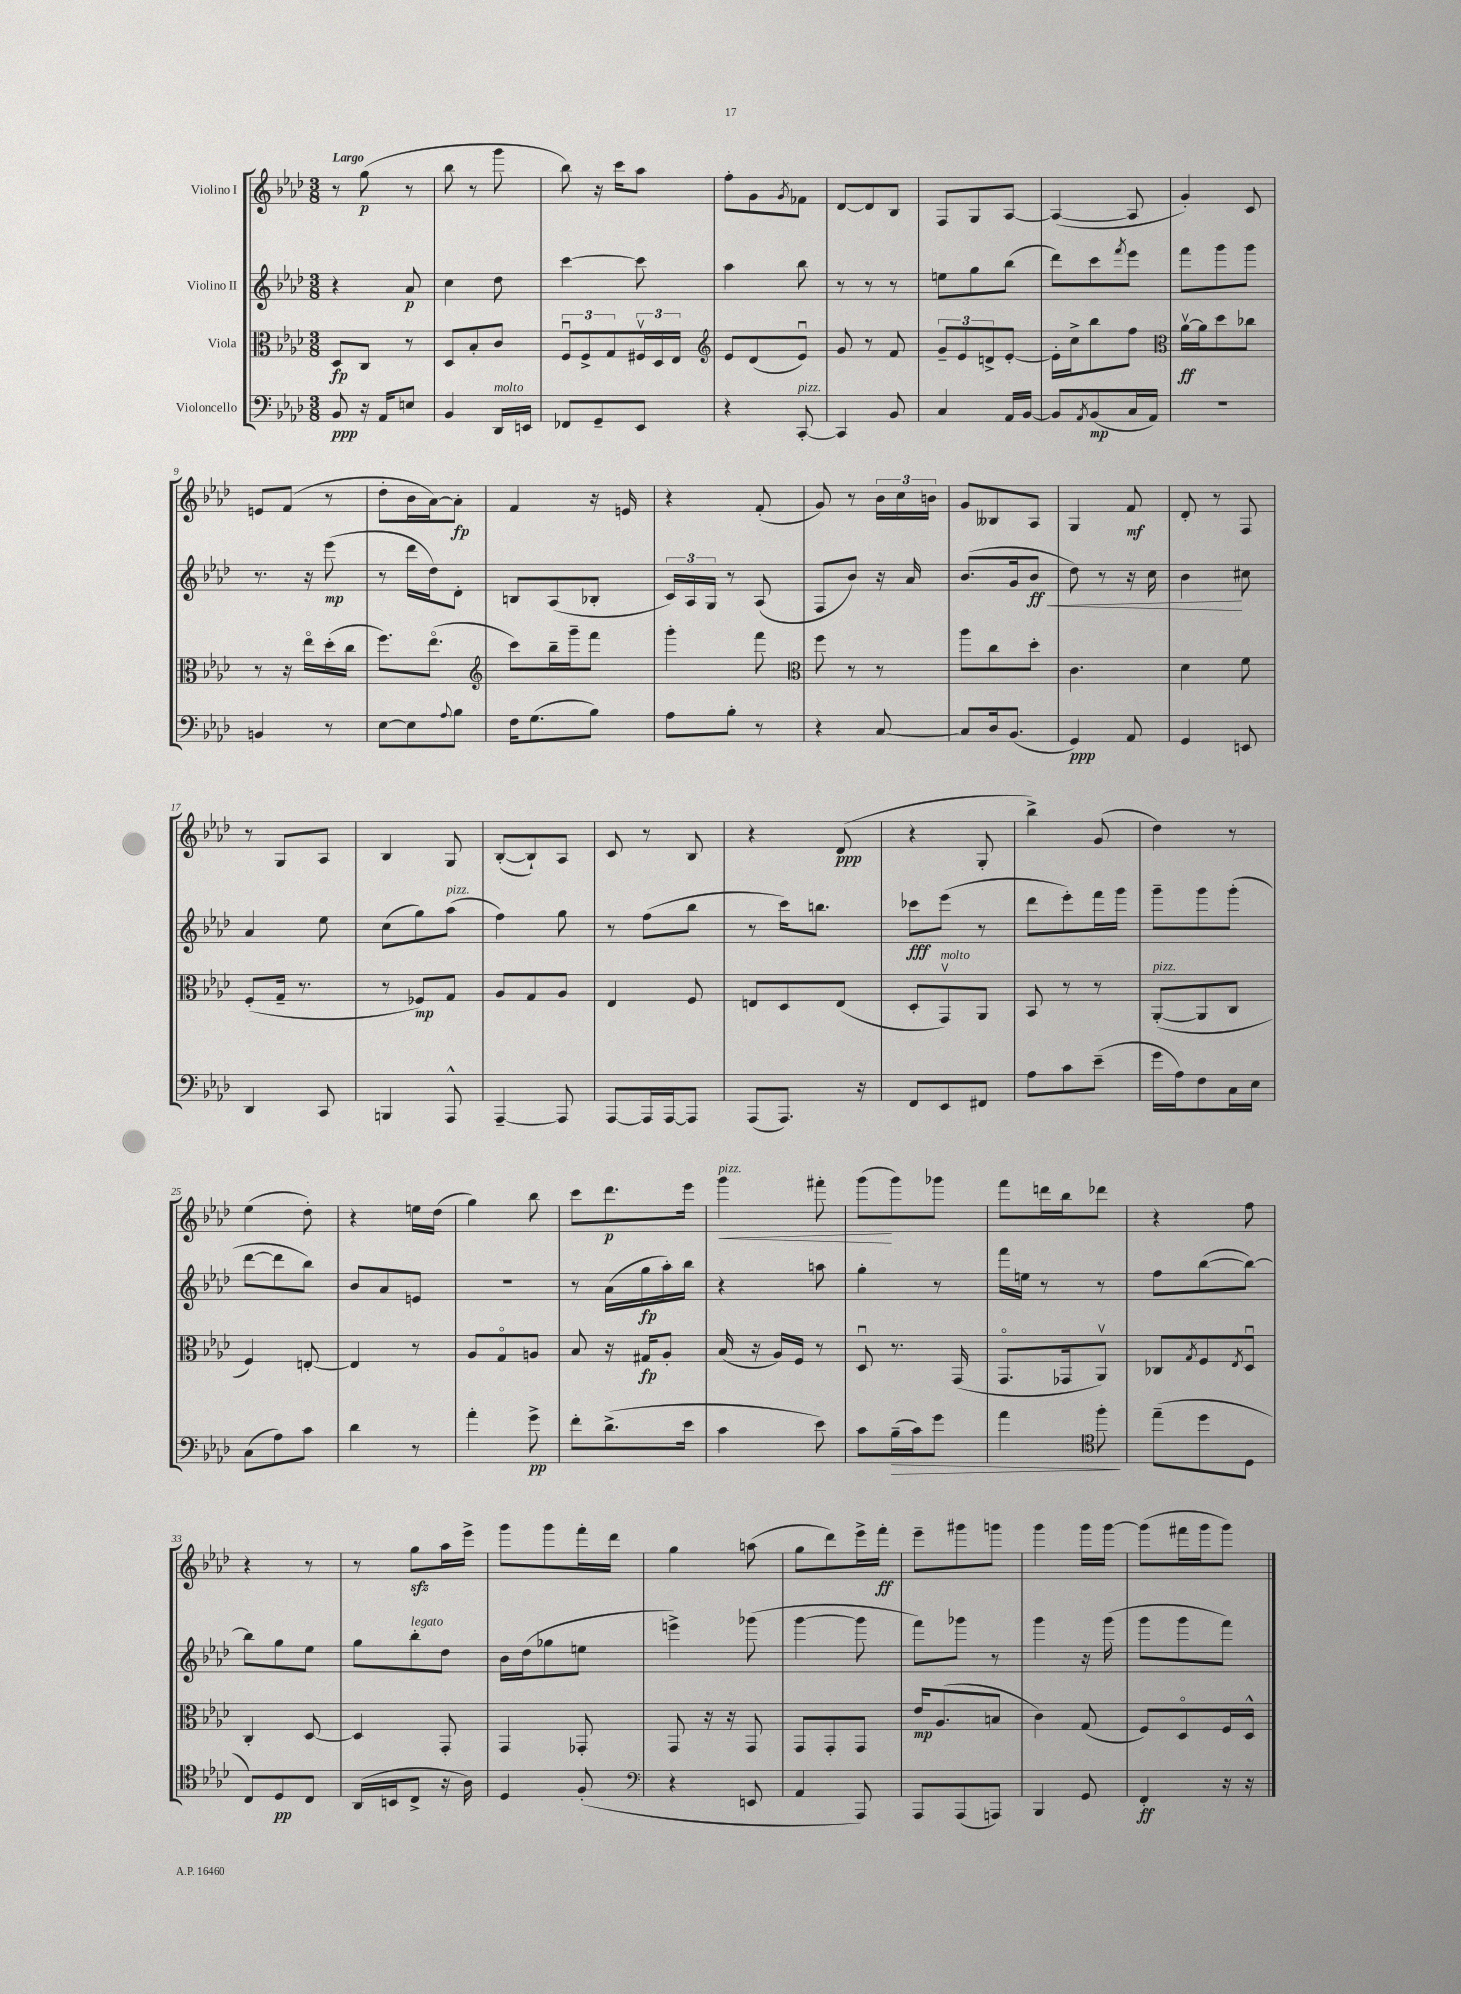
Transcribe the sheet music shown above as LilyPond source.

<<
\new StaffGroup <<
\new Staff = "s0" \with { instrumentName = "Violino I" } {
    \clef treble \key aes \major \numericTimeSignature \time 3/8 \tempo "Largo"
    r8 g''8\p( r8 |
    bes''8 r8 g'''8 |
    bes''8) r16 c'''16 aes''8 |
    f''8-. g'8 \acciaccatura { g'8 } fes'8 |
    des'8~ des'8 bes8 |
    f8 g8 aes8~ |
    aes4~( aes8 |
    g'4-.) c'8 |
    e'8 f'8( r8 |
    des''8-. bes'16 aes'16~) aes'8-.\fp |
    f'4 r16 e'16 |
    r4 f'8-.( |
    g'8) r8 \tuplet 3/2 { bes'16 c''16 b'16 } |
    g'8 beses8 aes8 |
    g4 f'8\mf |
    des'8-. r8 f8 |
    r8 g8 aes8 |
    bes4 g8 |
    bes8~-.( bes8-!) aes8 |
    c'8 r8 bes8 |
    r4 des'8\ppp( |
    r4 g8-. |
    bes''4->) g'8( |
    des''4) r8 |
    ees''4( des''8-.) |
    r4 e''16 des''16( |
    g''4) bes''8 |
    c'''8 des'''8.\p ees'''16 |
    g'''4\<^\markup { \italic "pizz." } fis'''8-. |
    g'''8\!( g'''8) ges'''8 |
    f'''8 d'''16 bes''16 des'''8 |
    r4 f''8 |
    r4 r8 |
    r8 g''8\sfz aes''16 ees'''16-> |
    g'''8 g'''8 f'''16-. des'''16 |
    g''4 a''8( |
    g''8 des'''8) ees'''16-> f'''16-.\ff |
    ees'''8-- gis'''8 g'''8 |
    g'''4 g'''16 g'''16~ |
    g'''8( fis'''16 g'''16 g'''8) \bar "|." |
}
\new Staff = "s1" \with { instrumentName = "Violino II" } {
    \clef treble \key aes \major \numericTimeSignature \time 3/8
    r4 aes'8\p |
    c''4 des''8 |
    c'''4~ c'''8 |
    aes''4 bes''8 |
    r8 r8 r8 |
    e''8 g''8 bes''8( |
    des'''8) c'''8 \acciaccatura { f'''8 } ees'''8 |
    f'''8 g'''8 g'''8 |
    r8. r16 ees'''8\mp( |
    r8 des'''16 des''16) des'8-. |
    b8 aes8( bes8-. |
    \tuplet 3/2 { c'16) aes16 g16 } r8 aes8( |
    f8 bes'8) r16 aes'16 |
    bes'8.( g'16 bes'8\ff\< |
    des''8) r8 r16 c''16 |
    bes'4\! cis''8 |
    aes'4 ees''8 |
    c''8( g''8) aes''8^\markup { \italic "pizz." }( |
    f''4) g''8 |
    r8 f''8( bes''8 |
    r8 c'''16) b''8. |
    ces'''8\fff ees'''8( r8 |
    des'''8 ees'''8-.) f'''16 g'''16 |
    g'''8-- g'''8 g'''8-.( |
    des'''8~ des'''8 bes''8) |
    bes'8 aes'8 e'8 |
    R4. |
    r8 aes'16( g''16\fp aes''16-.) bes''16 |
    r4 a''8 |
    g''4-. r8 |
    f'''16 e''16 r8 r8 |
    f''8 bes''8~( bes''8~) |
    bes''8 g''8 ees''8 |
    g''8 bes''8-.^\markup { \italic "legato" } des''8 |
    bes'16 des''16( ges''8 e''8 |
    e'''4->) ges'''8( |
    g'''4~ g'''8 |
    f'''8) ges'''8 r8 |
    g'''4 r16 g'''16( |
    g'''8 g'''8 f'''8) \bar "|." |
}
\new Staff = "s2" \with { instrumentName = "Viola" } {
    \clef alto \key aes \major \numericTimeSignature \time 3/8
    des8\fp c8 r8 |
    des8 bes8-. c'8 |
    \tuplet 3/2 { f8\downbow f8-> g8 } \tuplet 3/2 { fis16\upbow des16 ees16 } |
    \clef treble ees'8 des'8( ees'8\downbow) |
    g'8 r8 f'8 |
    \tuplet 3/2 { g'8-- ees'8 d'8-> } ees'8~-. |
    ees'16-. c''16-> bes''8 f''8 |
    \clef alto aes'16~\upbow\ff aes'16 des''8 ces''8 |
    r8 r16 ees''16\flageolet des''16-.( c''16 |
    f''8.) ees''8.\flageolet( |
    \clef treble c'''8) bes''16-- g'''16-- f'''8 |
    g'''4-. f'''8 |
    \clef alto f''8 r8 r8 |
    aes''8 c''8 des''8-. |
    c'4. |
    des'4 f'8 |
    f8-.( g16-- r8. |
    r8 fes8\mp) g8 |
    aes8 g8 aes8 |
    ees4 f8 |
    e8 des8 e8( |
    des8-. g,8\upbow^\markup { \italic "molto" }) aes,8 |
    bes,8 r8 r8 |
    aes,8~-.^\markup { \italic "pizz." }( aes,8 c8 |
    f4) e8~-. |
    e4 r8 |
    aes8 g8\flageolet a8 |
    bes8 r16 gis16\fp aes8-. |
    bes16( r16 aes16) f16 r8 |
    des8\downbow r8. g,16( |
    g,8.\flageolet ges,16 aes,8\upbow) |
    ces8 \acciaccatura { g8 } f8 \acciaccatura { ees8 } des8\downbow |
    c4-. des8~ |
    des4 g,8-. |
    g,4 ges,8-. |
    g,8 r16 r16 g,8 |
    g,8 g,8-. g,8 |
    ees'16\mp aes8.( b8 |
    c'4) g8( |
    f8) des8\flageolet f16 des16-^ \bar "|." |
}
\new Staff = "s3" \with { instrumentName = "Violoncello" } {
    \clef bass \key aes \major \numericTimeSignature \time 3/8
    bes,8\ppp r16 aes,16 e8 |
    bes,4 des,16^\markup { \italic "molto" } e,16 |
    fes,8 g,8-- ees,8 |
    r4 c,8~-.^\markup { \italic "pizz." } |
    c,4 bes,8 |
    c4 aes,16 bes,16~ |
    bes,8 \acciaccatura { aes,8 } bes,8\mp( c16 aes,16) |
    r4. |
    b,4 r8 |
    ees8~ ees8 \appoggiatura { aes8 } bes8 |
    f16 g8.( bes8) |
    aes8 bes8-. r8 |
    r4 c8~ |
    c8 des16 bes,8.( |
    g,4\ppp) aes,8 |
    g,4 e,8 |
    des,4 c,8 |
    b,,4 aes,,8-^ |
    aes,,4~-- aes,,8 |
    aes,,8~ aes,,16 aes,,16~ aes,,8 |
    aes,,8( aes,,8.) r16 |
    f,8 ees,8 fis,8 |
    aes8 c'8 ees'8--( |
    g'16 aes16) f8 c16 ees16 |
    c8( aes8) c'8 |
    des'4 r8 |
    aes'4-. g'8->\pp |
    f'8-. des'8.->( ees'16 |
    c'4 ees'8) |
    c'8 bes16--\>( c'16) g'8 |
    aes'4 \clef tenor f''8-.\! |
    ees''8--( des''8 des8 |
    c8) des8\pp c8 |
    aes,16( b,16 c8-> r16 aes16) |
    des4 f8-.( |
    \clef bass r4 e,8 |
    aes,4 aes,,8) |
    aes,,8 aes,,8( a,,8) |
    bes,,4 g,8 |
    f,4-.\ff r16 r16 \bar "|." |
}
>>
>>
